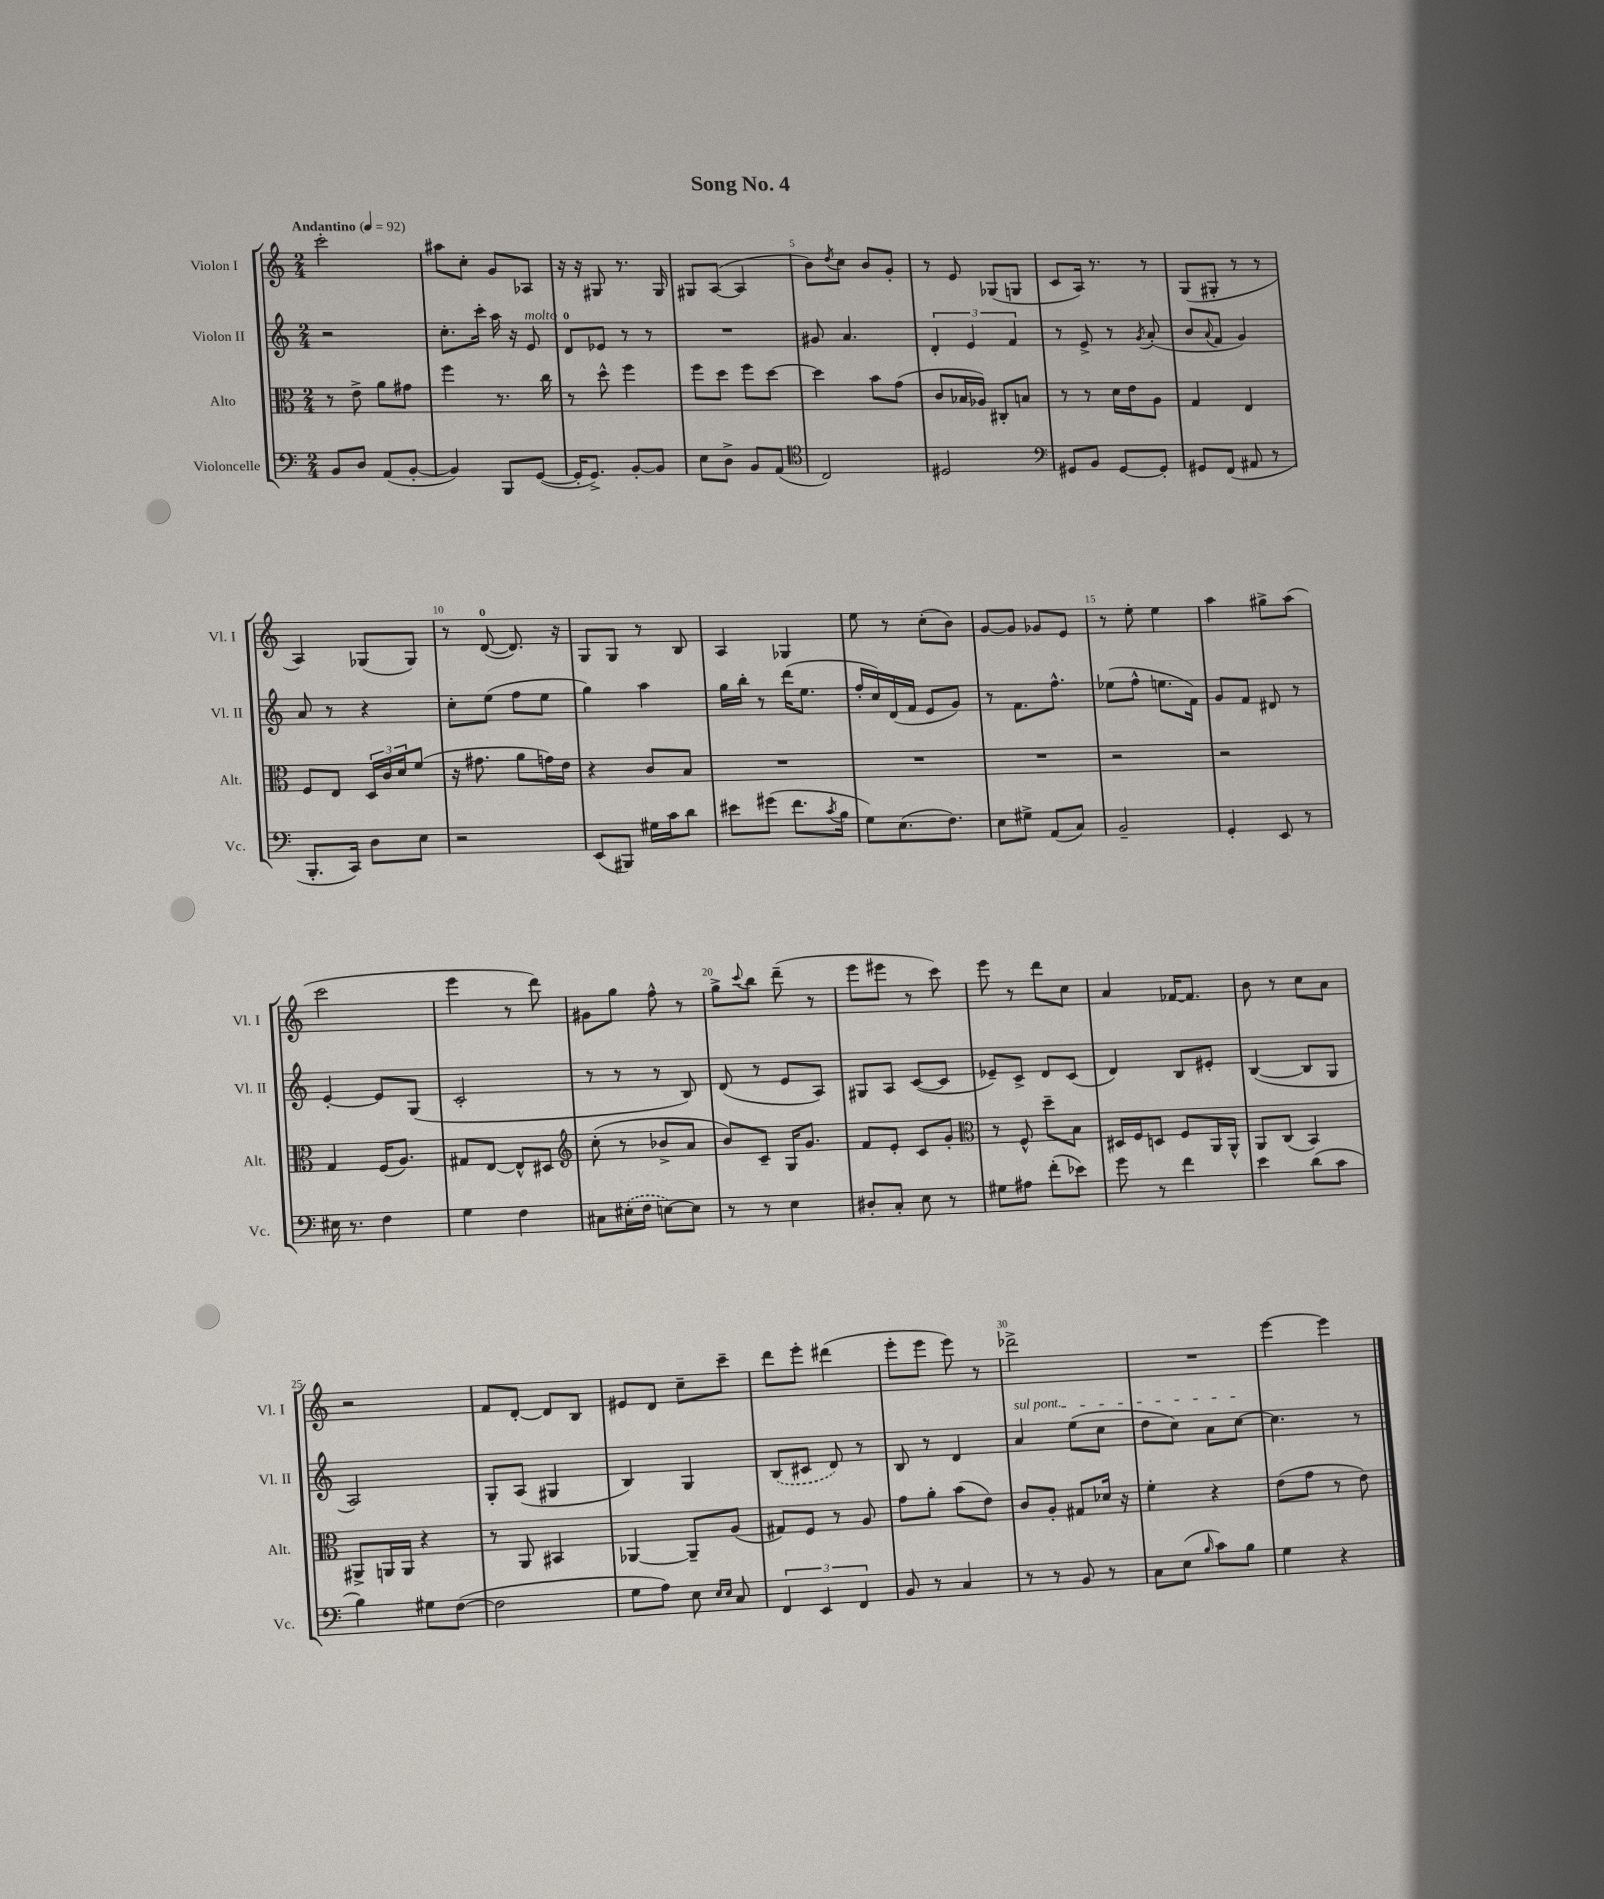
\header { title = "Song No. 4" }
<<
\new StaffGroup <<
\new Staff = "s0" \with { instrumentName = "Violon I" shortInstrumentName = "Vl. I" } {
    \clef treble \key c \major \numericTimeSignature \time 2/4 \tempo "Andantino" 4 = 92
    c'''2-. |
    ais''8 c''8-. g'8 aes8 |
    r16 r16 gis8 r8. gis16 |
    gis8 a8~( a4 |
    b'8) \acciaccatura { d''8 } c''8 b'8 g'8-. |
    r8 e'8 ges8( g8 |
    c'8 a16) r8. r8 |
    g8( gis8-. r8 r8 |
    a4) ges8( ges8) |
    r8 d'8-0~( d'8.) r16 |
    g8 g8 r8 b8 |
    a4 ges4 |
    e''8 r8 c''8-.( b'8) |
    g'8~ g'8 ges'8 e'8 |
    r8 e''8-. e''4 |
    a''4 gis''8-> a''8( |
    c'''2 |
    e'''4 r8 d'''8) |
    gis'8 g''8 f''8-^ r8 |
    g''8-> \appoggiatura { c'''8 } b''8 d'''8--( r8 |
    e'''8 eis'''8 r8 c'''8) |
    e'''8 r8 d'''8 c''8 |
    a'4 fes'16~ fes'8. |
    b'8 r8 c''8 a'8 |
    r2 |
    f'8 d'8~-. d'8 b8 |
    eis'8 d'8 c''8-- c'''8-- |
    d'''8 e'''8-. dis'''4( |
    e'''8-. e'''8 e'''8) r8 |
    des'''2-> |
    R2 |
    e'''4~ e'''4 \bar "|." |
}
\new Staff = "s1" \with { instrumentName = "Violon II" shortInstrumentName = "Vl. II" } {
    \clef treble \key c \major \numericTimeSignature \time 2/4
    r2 |
    c''8.-. c'''16-. a''16 r16 e'8^\markup { \italic "molto" } |
    d'8-0 ees'8 r8 r8 |
    R2 |
    gis'8 a'4. |
    \tuplet 3/2 { d'4-. e'4 f'4 } |
    r8 e'8-> r8 \acciaccatura { g'8 } a'8-.( |
    b'8 \appoggiatura { a'8 } f'8 g'4) |
    a'8 r8 r4 |
    c''8-. e''8( f''8 e''8 |
    g''4) a''4 |
    g''16 b''16-. r8 d'''16( e''8. |
    f''16-. c''16) d'16( f'16 e'8 g'8) |
    r8 f'8. f''8.-^ |
    ees''8( f''8-^ e''8. f'16) |
    g'8 f'8 dis'8 r8 |
    e'4~-. e'8 g8( |
    c'2-. |
    r8 r8 r8 b8) |
    d'8( r8 e'8 a8) |
    gis8 a8 c'8~( c'8 |
    ees'8--) c'8-> d'8 c'8( |
    d'4) b8 eis'8-. |
    b4~( b8 g8 |
    a2) |
    g8-. a8( gis4 |
    b4) g4 |
    \once \slurDashed b8( cis'8 d'8) r8 |
    b8 r8 d'4 |
    \once \override TextSpanner.bound-details.left.text = \markup { \italic "sul pont." } a'4\startTextSpan e''8( c''8 |
    d''8 c''8) a'8 c''8~\stopTextSpan |
    c''4. r8 \bar "|." |
}
\new Staff = "s2" \with { instrumentName = "Alto" shortInstrumentName = "Alt." } {
    \clef alto \key c \major \numericTimeSignature \time 2/4
    r8 e'8-> a'8 gis'8 |
    f''4 r8. c''16 |
    r8 d''8-^ f''4 |
    f''8 d''8 f''8 d''8~ |
    d''4 b'8 g'8( |
    c'8 bes16 aes16) cis8-. b8 |
    r8 r8 d'16 e'16 a8 |
    g4 e4 |
    f8 e8 \tuplet 3/2 { d16 c'16 d'16 } f'8( |
    r16 gis'8. a'8 g'16) e'16 |
    r4 c'8 b8 |
    R2 |
    R2 |
    R2 |
    r2 |
    r2 |
    g4 f16( a8.) |
    gis8 e8~ e8-^ dis8 |
    \clef treble c''8-.( r8 bes'8-> a'8 |
    b'8) c'8-- g16 g'8. |
    f'8 e'8-. c'8 g'8-. |
    \clef alto r8 f8-^ d''8-- b8 |
    dis16 f16 d8 f8 a,16 a,16-^ |
    a,8 c8( b,4) |
    ais,8-> a,16 a,16 r4 |
    r8 a,8 bis,4 |
    aes,4~ aes,8-- a8( |
    gis8) f8 r8 a8 |
    g'8 a'8-. b'8( e'8) |
    c'8 a8-. gis8 des'16 r16 |
    f'4-. r4 |
    e'8( g'8 r8 e'8) \bar "|." |
}
\new Staff = "s3" \with { instrumentName = "Violoncelle" shortInstrumentName = "Vc." } {
    \clef bass \key c \major \numericTimeSignature \time 2/4
    b,8 d8 a,8( b,8~-. |
    b,4) b,,8 g,8~( |
    g,16-. g,8.->) b,8~-. b,8 |
    e8 d8-> b,8 a,8( |
    \clef tenor c2) |
    dis2 |
    \clef bass gis,8 b,8 gis,8~ gis,8-. |
    gis,8 f,8( ais,8 r8 |
    b,,8.-. c,16) d8 e8 |
    r2 |
    e,8( bis,,8) gis16 c'16 d'8 |
    eis'8 gis'8( f'8. \acciaccatura { c'8 } b16 |
    g8) e8.( f8.) |
    e8 gis8-> a,8( c8) |
    b,2-- |
    g,4-. e,8 r8 |
    eis16 r8. f4 |
    g4 f4 |
    cis8 \once \slurDashed eis16-.( f16 e8~) e8 |
    r8 r8 e4 |
    dis8-. c8-. e8 r8 |
    gis8 ais8 f'8-.( ees'8) |
    g'8 r8 f'4 |
    e'4 d'8( c'8 |
    b4) gis8 f8~( |
    f2 |
    g8 a8) e8 \grace { e16 e16 } c8 |
    \tuplet 3/2 { f,4 e,4 f,4 } |
    b,8 r8 c4 |
    r8 r8 b,8 r8 |
    c8 e8( \grace { b16 } c'8) b8 |
    g4 r4 \bar "|." |
}
>>
>>
\layout { \context { \Score \override BarNumber.break-visibility = ##(#f #t #t) barNumberVisibility = #(every-nth-bar-number-visible 5) } }
